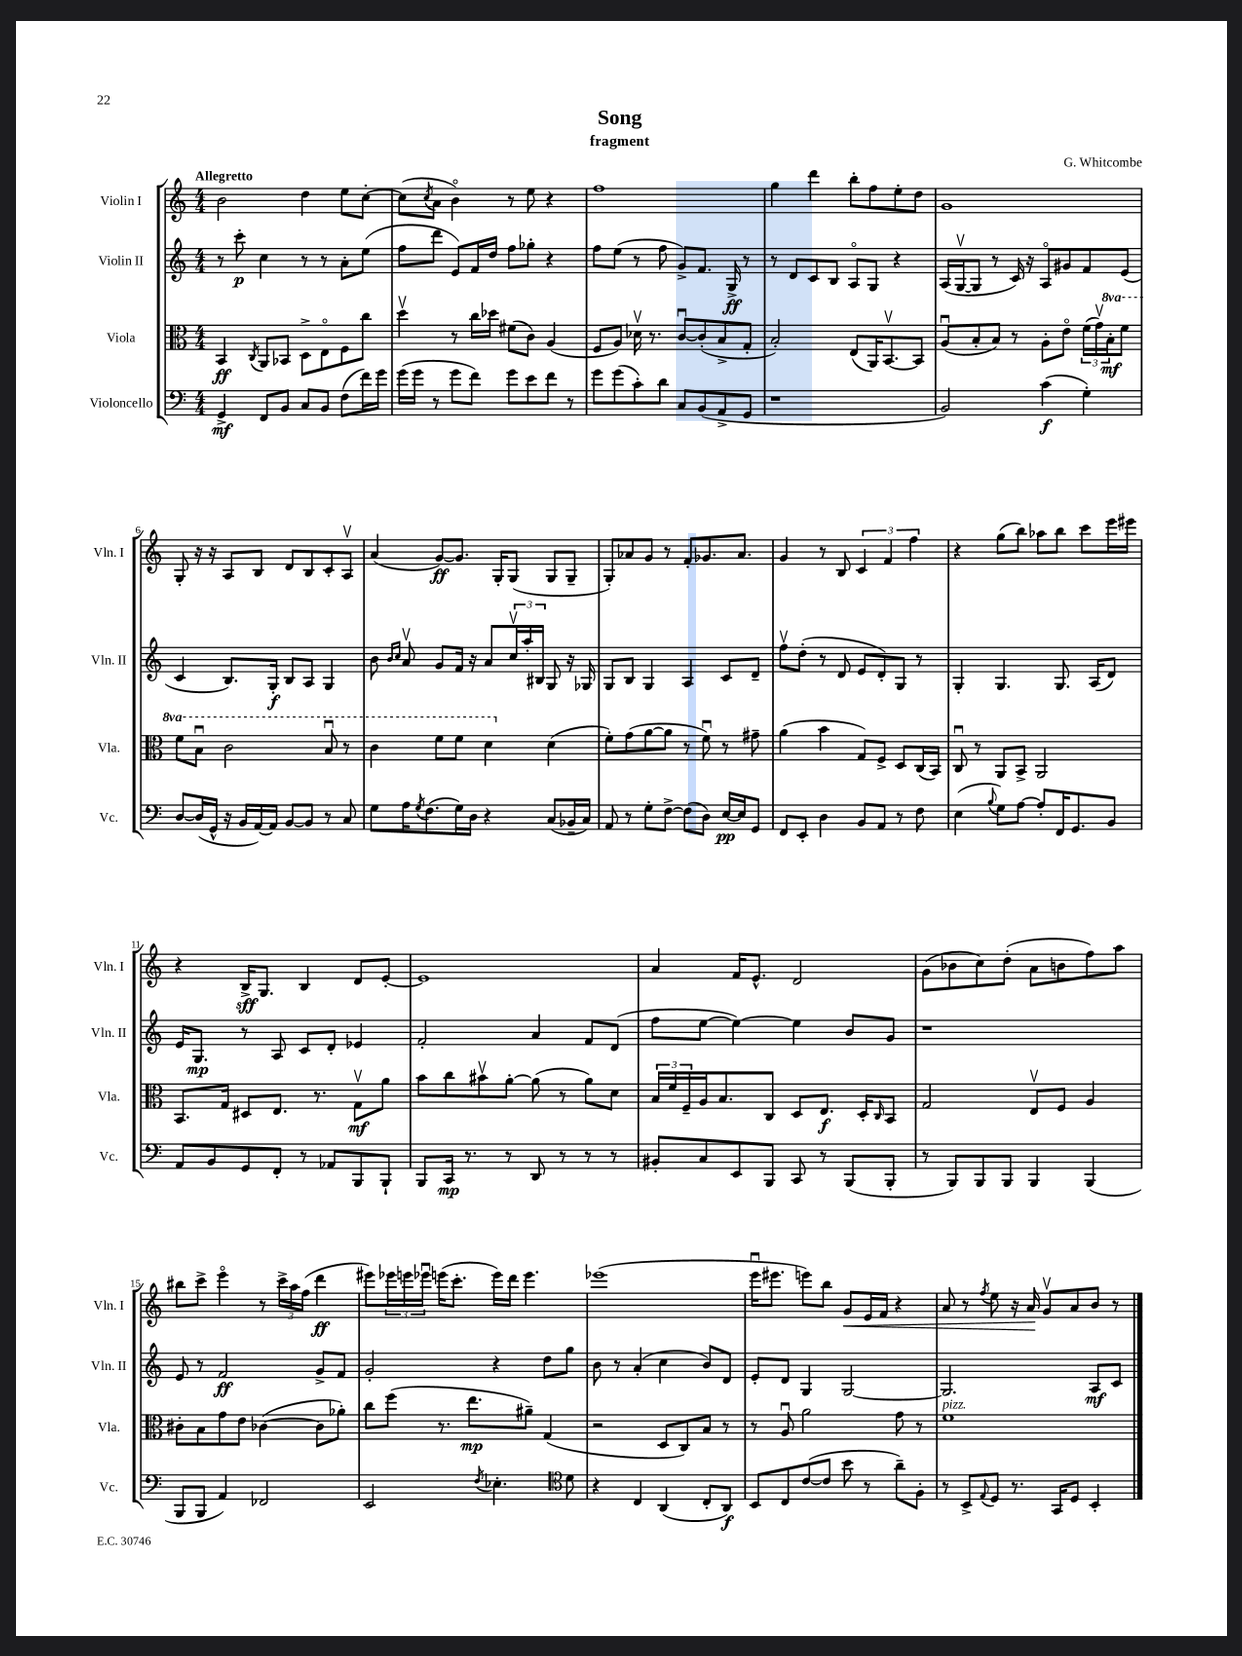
\header { title = "Song" composer = "G. Whitcombe" subtitle = "fragment" }
<<
\new StaffGroup <<
\new Staff = "s0" \with { instrumentName = "Violin I" shortInstrumentName = "Vln. I" } {
    \clef treble \key c \major \numericTimeSignature \time 4/4 \tempo "Allegretto"
    b'2 d''4 e''8 c''8~-. |
    c''8( \acciaccatura { c''8 } a'8 b'4\flageolet) r8 e''8 r4 |
    f''1 |
    g''4 d'''4 b''8-. f''8 e''8-. d''8 |
    g'1 |
    g8-. r16 r16 a8 b8 d'8 b8 c'8-. a8\upbow |
    a'4( g'8~\ff) g'8. g16-. g8( g8 g8-- |
    g8-.) aes'8 g'8 r8 f'8-. ges'8. aes'8. |
    g'4 r8 b8 \tuplet 3/2 { c'4 f'4 f''4 } |
    r4 g''8( b''8) aes''8 b''8 c'''8 e'''16 eis'''16 |
    r4 b16->\sff g8. b4 d'8 e'8~-. |
    e'1 |
    a'4 f'16 e'8.-^ d'2 |
    g'8( bes'8 c''8) d''8-.( a'8 b'8 f''8) a''8 |
    bis''8 c'''8-> e'''4\flageolet r8 \tuplet 3/2 { c'''16-> a''16 f''16( } d'''4\ff |
    eis'''8) \tuplet 3/2 { ees'''16 e'''16 ees'''16\downbow } e'''16( c'''8.-. e'''16) d'''16 e'''4. |
    ees'''1( |
    e'''16\downbow eis'''8. e'''8) b''8 g'8\< e'16 f'16 r4 |
    a'8 r8 \acciaccatura { f''8 } e''8 r16 a'16\! g'8\upbow a'8 b'8 r8 \bar "|." |
}
\new Staff = "s1" \with { instrumentName = "Violin II" shortInstrumentName = "Vln. II" } {
    \clef treble \key c \major \numericTimeSignature \time 4/4
    r8 c'''8-.\p c''4 r8 r8 a'8-. e''8( |
    f''8 d'''8 e'8) f'16 d''16 f''8 ges''8-. r4 |
    f''8 e''8( r8 f''8 g'8->) f'8. g16->\ff r8 |
    r8 d'8 c'8 b8 a8\flageolet g8 r4 |
    a16( g16~\upbow g8 r8 c'16) r16 a8\flageolet gis'8 f'8 e'8( |
    c'4 b8.) g16-.\f b8 a8 g4 |
    b'8 \grace { b'16 c''16 } a'8\upbow g'8 f'16 r16 a'8 \tuplet 3/2 { c''16\upbow a''16-. bis16 } g8 r16 ges16 |
    g8 b8 g4 a4 c'8 d'8-- |
    f''8\upbow d''8-.( r8 d'8 e'8 d'8-.) g8 r8 |
    g4-. g4. g8. a16( d'8) |
    e'16 g8.\mp r8 a8 c'8 d'8-. ees'4 |
    f'2-. a'4 f'8 d'8( |
    f''8 e''8~ e''4~) e''4 b'8 g'8 |
    r1 |
    e'8 r8 f'2\ff g'8-> f'8 |
    g'2-. r4 d''8 g''8 |
    b'8 r8 a'4-.( c''4 b'8) d'8 |
    e'8-. d'8 g4 g2~ |
    g2. a8\mf c'8 \bar "|." |
}
\new Staff = "s2" \with { instrumentName = "Viola" shortInstrumentName = "Vla." } {
    \clef alto \key c \major \numericTimeSignature \time 4/4 \set Staff.ottavationMarkups = #ottavation-simple-ordinals
    b,4\ff \acciaccatura { c8 } a,8 bes,8 d8-> e8\flageolet f8 c''8 |
    d''4\upbow r8 c''16 des''16 fis'8( c'8) a4( |
    f8 a8) des'16\upbow r8. c'8~\downbow c'8-.( b8-> g8-. |
    b2-.) e8( a,16) b,8.~\upbow b,8 |
    a8\downbow( b8-. b8) r8 a8-. e'8\flageolet \tuplet 3/2 { f'16( g'16\upbow) \ottava #1 b'16-.\mf } f''8 |
    f''8 b'8\downbow c''2 b'8\downbow r8 |
    c''4 f''8 f''8 d''4 \ottava #0 d'4( |
    f'8-.) g'8( a'8~ a'8 r8 f'8\downbow) r8 gis'8-- |
    a'4( b'4 g8) f8-> d8 c16( b,16) |
    c8\downbow r8 a,8 b,8-> a,2 |
    b,8. g16 dis8 e8. r8. g8\upbow\mf a'8 |
    b'8 c''8 bis'8\upbow a'8~-. a'8( r8 a'8) d'8 |
    \tuplet 3/2 { b16 f'16 f16-- } a16 b8. c8 d8 e8.\f d16-. \grace { c16 } b,8 |
    g2 e8\upbow f8 a4 |
    cis'8-. b8 g'8 e'8 ces'4~( ces'8 aes'8-.) |
    c''8 f''8( r8. e''8.\mp ais'8--) g4( |
    r2 d8 c8) b8 r8 |
    r8 a8\downbow a'2 g'8 r8 |
    f'1^\markup { \italic "pizz." } \bar "|." |
}
\new Staff = "s3" \with { instrumentName = "Violoncello" shortInstrumentName = "Vc." } {
    \clef bass \key c \major \numericTimeSignature \time 4/4
    g,4->\mf f,8 b,8 c8 b,8 f8( f'16) g'16 |
    g'16( g'16 r8 g'8 f'8) g'8 e'8 f'8 r8 |
    g'8 g'8( c'8-.) d'8 c8 b,8( a,8-> g,8 |
    r1 |
    b,2) c'4\f( g4-.) |
    d8~ d16( g,16-^ r16 b,16 a,16~) a,16 b,8~ b,8 r8 c8 |
    g8 a16 \acciaccatura { g8 } f8.( g16) d16 r4 c8( bes,16-- c16) |
    a,8 r8 g8-. f8~-> f8( d8) e16~\pp e16 g,8 |
    f,8 e,8-. d4 b,8 a,8 r8 f8 |
    e4( \appoggiatura { b8 } g8) a8~ a8-. f,16 g,8. b,8 |
    a,8 b,8 g,8 f,8-. r8 aes,8 b,,8 b,,8-! |
    b,,8 c,16\mp r8. r8 d,8 r8 r8 r8 |
    bis,8-. c8 e,8 b,,8 c,8 r8 b,,8( b,,8-. |
    r8 b,,8) b,,8 b,,8 b,,4 b,,4( |
    b,,8 b,,8 a,4) fes,2 |
    e,2 \acciaccatura { f8 } ees4.-. \clef tenor d'8 |
    r4 c4 a,4( c8-. a,8\f) |
    b,8 c8 c'8~( c'8 b'8 r8 a'8--) f8-. |
    r8 b,8-> \appoggiatura { e8 } d8 r8. g,16 d8 b,4-. \bar "|." |
}
>>
>>
